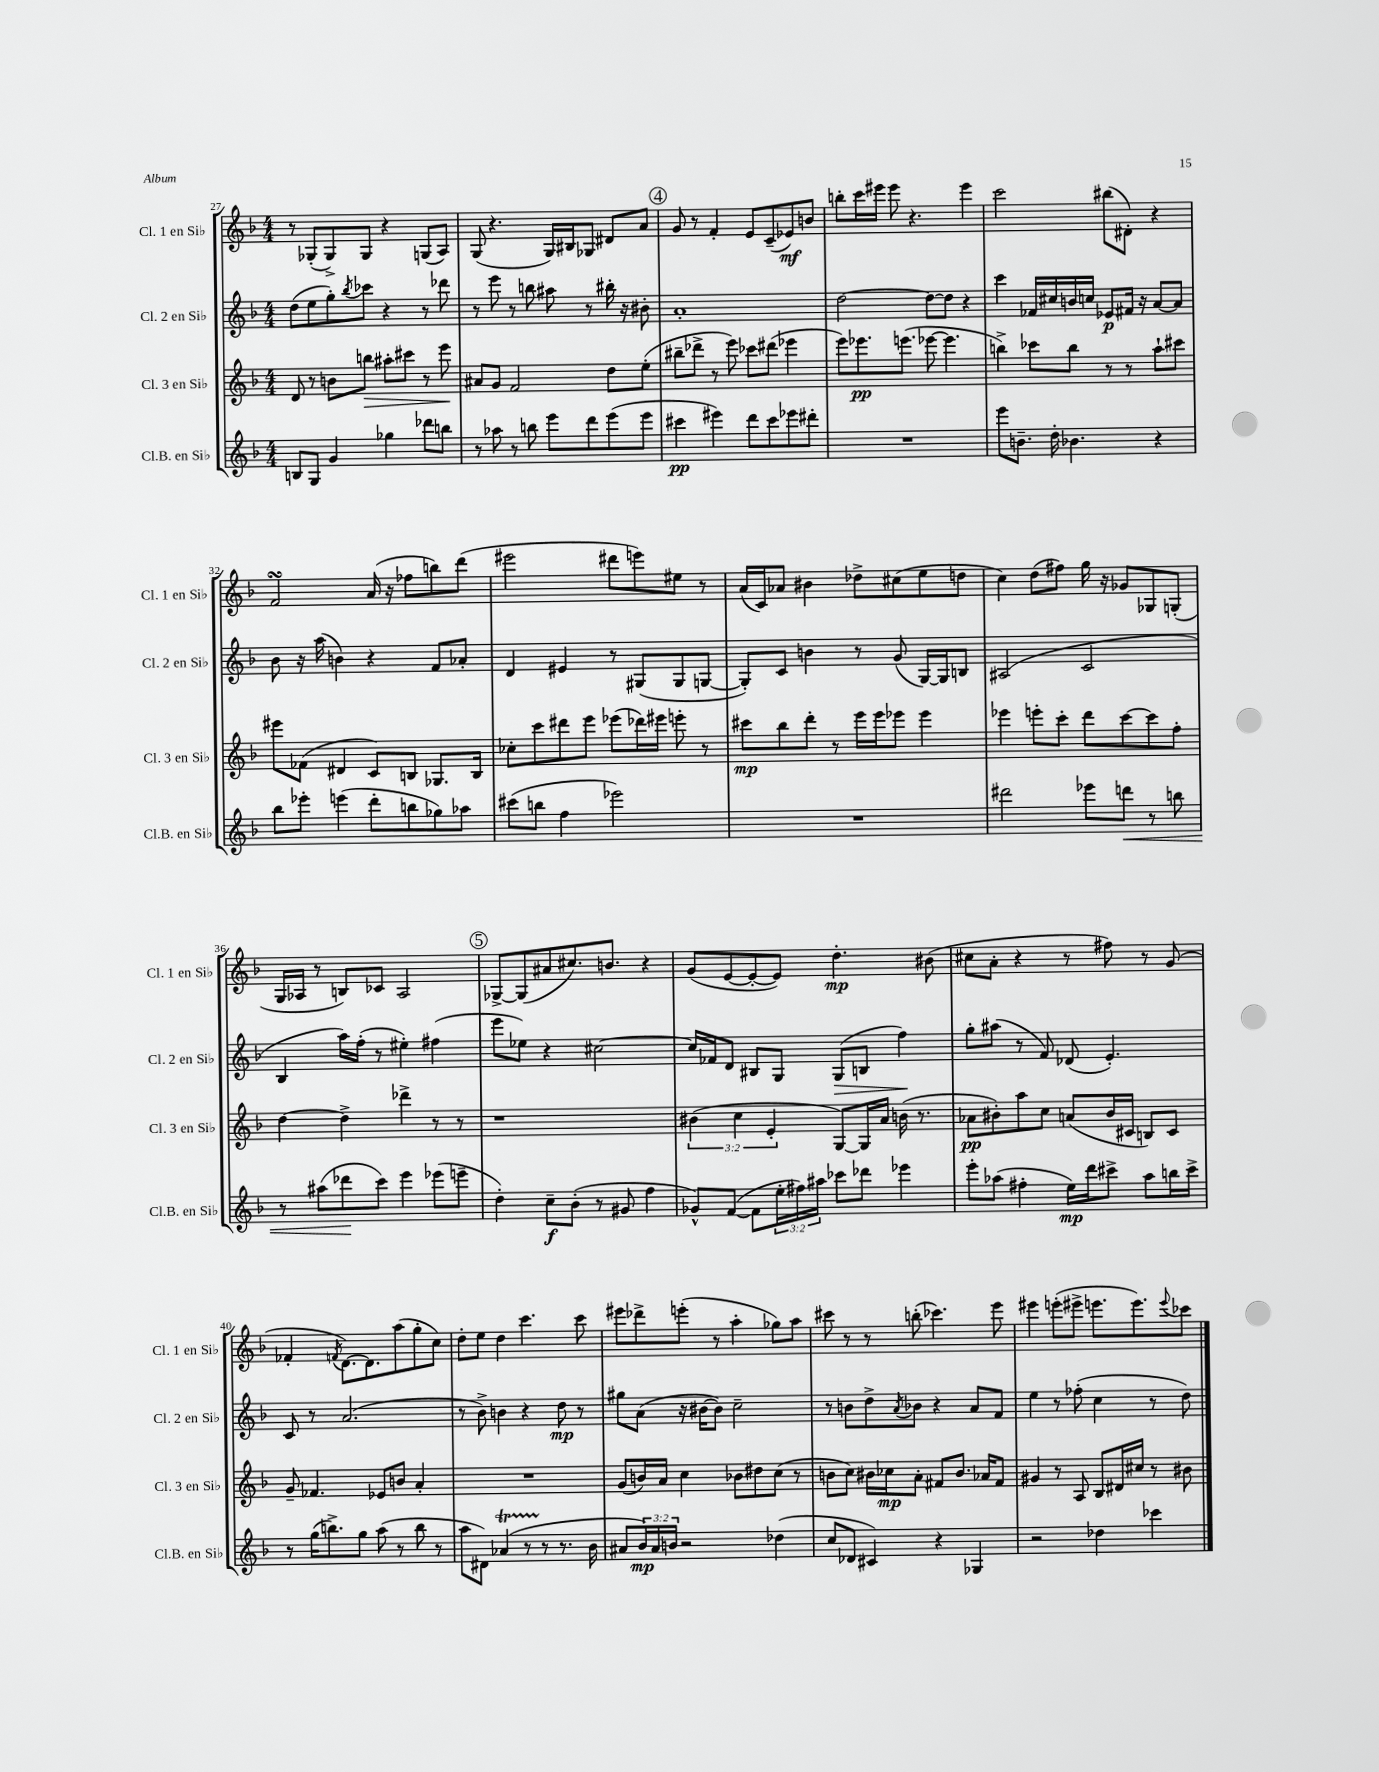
<<
\new StaffGroup <<
\new Staff = "s0" \with { instrumentName = "Cl. 1 en Sib" shortInstrumentName = "Cl. 1 en Sib" } {
    \clef treble \key f \major \numericTimeSignature \time 4/4
    r8 ges8-.( ges8->) ges8 r4 g8( a8) |
    g8( r4. g16) bis16 ges8 dis'8 a'8 |
    \mark \markup { \circle "4" } g'8 r8 f'4-. e'8 c'8--( ees'8\mf) b'8 |
    b''8-. c'''16 eis'''16 eis'''8 r4. eis'''4 |
    c'''2 bis''8( dis'8-.) r4 |
    f'2\turn a'16( r16 fes''8 b''8) d'''8( |
    eis'''2 dis'''8 e'''8) eis''8 r8 |
    a'16( c'16) aes'8 bis'4 des''8-> cis''8( e''8 d''8 |
    c''4) d''8( fis''8) g''16 r16 ges'8 ges8 g8-.( |
    g16 aes16 r8 b8) ces'8 aes2 |
    \mark \markup { \circle "5" } ges8~-> ges8( ais'8 cis''8.) b'8. r4 |
    g'8( e'8~ e'8~-. e'8) d''4.-.\mp bis'8( |
    cis''8 a'8-. r4 r8 fis''8) r8 g'8( |
    fes'4-. \acciaccatura { f'8 } d'8.~) d'8. a''8( g''8-. c''8) |
    d''8-. e''8 d''4 c'''4. c'''8 |
    eis'''8 des'''8-> e'''8-.( r8 a''4-. ges''8) a''8 |
    cis'''8 r8 r8 b''8-.( ces'''4.) e'''8 |
    eis'''4 e'''8-.( eis'''8-> e'''8. e'''8.) \appoggiatura { e'''8 } ces'''8 \bar "|." |
}
\new Staff = "s1" \with { instrumentName = "Cl. 2 en Sib" shortInstrumentName = "Cl. 2 en Sib" } {
    \clef treble \key f \major \numericTimeSignature \time 4/4
    d''8( e''8 g''8-.) \acciaccatura { bes''8 } ces'''8 r4 r8 des'''8 |
    r8 e'''8 r8 b''8 ais''8 r8 bis''16-. r16 bis'8-. |
    \mark \markup { \circle "4" } a'1-. |
    d''2~ d''8~ d''8 r4 |
    c'''4 fes'16 cis''16 b'16 c''16 ees'8\p fis'16 r16 a'8~ a'8 |
    bes'8 r16 a''16( b'4) r4 f'8 aes'8-. |
    d'4 eis'4 r8 gis8( gis8 g8~ |
    g8-.) c'8 b'4 r8 g'8( g16~) g16 b8 |
    ais2( c'2 |
    bes4 a''16) f''16-.( r8 eis''4-.) fis''4( |
    \mark \markup { \circle "5" } e'''8 ees''8) r4 cis''2~ |
    cis''16 fes'16 d'8 bis8 g8 g8\>( b8 f''4\!) |
    g''8-. ais''8( r8 f'8) des'8( e'4.-.) |
    c'8 r8 a'2.( |
    r8 bes'8->) b'4 r4 d''8\mp r8 |
    gis''8 a'8( r16 bis'16~ bis'8) c''2-- |
    r8 b'8 d''8-> \acciaccatura { a'8 } bes'8 r4 a'8 f'8 |
    e''4 r8 fes''8-.( c''4 r8 d''8) \bar "|." |
}
\new Staff = "s2" \with { instrumentName = "Cl. 3 en Sib" shortInstrumentName = "Cl. 3 en Sib" } {
    \clef treble \key f \major \numericTimeSignature \time 4/4 \override Staff.TupletNumber.text = #tuplet-number::calc-fraction-text
    d'8 r8 b'8 b''8\> ais''8-. cis'''8 r8 e'''8\! |
    ais'8 g'8 f'2 d''8 e''8-.( |
    \mark \markup { \circle "4" } bis''8-- des'''8-> r8 e'''8) ces'''8 dis'''8( ees'''4 |
    e'''8) ees'''8.\pp e'''8.( ees'''8~ ees'''4. |
    b''4->) ces'''8 b''8 r8 r8 a''8-! cis'''8 |
    eis'''8 fes'8( dis'4 c'8) b8 ges8. b16 |
    ces''8-. c'''8 dis'''8 e'''8 ees'''8( des'''16) eis'''16 e'''8-. r8 |
    cis'''8\mp bes''8 d'''8-. r8 e'''16 e'''16 ees'''8 ees'''4 |
    ees'''4 e'''8-. c'''8-. d'''8 c'''8~ c'''8 f''8-. |
    d''4~ d''4-> des'''4-> r8 r8 |
    \mark \markup { \circle "5" } r1 |
    \tuplet 3/2 { bis'4( c''4 e'4-. } g8~) g16 a'16 b'16( r8. |
    aes'8\pp bis'8-.) a''8 c''8 a'8( bis'16 cis'16 b8) cis'8 |
    g'8-- fes'4. ees'8 b'8 a'4-. |
    R1 |
    g'8( b'16) a'16 c''4 bes'8 dis''8 c''8( r8 |
    b'8 c''8) bis'16 ces''16\mp a'8-. fis'8 bis'8. aes'16 fis'8 |
    gis'4 r8 a8 bes8 dis'16 cis''16 r8 bis'8 \bar "|." |
}
\new Staff = "s3" \with { instrumentName = "Cl.B. en Sib" shortInstrumentName = "Cl.B. en Sib" } {
    \clef treble \key f \major \numericTimeSignature \time 4/4 \override Staff.TupletNumber.text = #tuplet-number::calc-fraction-text
    b8 g8 g'4 ges''4 des'''8 b''8 |
    r8 aes''8 r8 b''8 e'''8 d'''8 e'''8( e'''8 |
    \mark \markup { \circle "4" } cis'''4\pp eis'''4) d'''8 cis'''8 ees'''8 dis'''8-. |
    R1 |
    e'''8 b'8.-- d''16-. bes'4. r4 |
    bes''8 ees'''8-. e'''4( d'''8-. b''8 ges''8) aes''8 |
    cis'''8( b''8 f''4 ees'''2) |
    R1 |
    dis'''2 ees'''8 d'''8\< r8 b''8 |
    r8 ais''8( des'''8\! c'''8) e'''4 ees'''8( e'''8-- |
    \mark \markup { \circle "5" } d''4-.) c''8--\f bes'8-.( r8 gis'8 f''4 |
    ges'8-^) f'8~( f'8 \tuplet 3/2 { e''16-. fis''16) ais''16 } ces'''8 des'''8 ees'''4 |
    e'''8-. aes''8( fis''4-. e''16\mp) d'''16 cis'''8-> aes''8 b''16 cis'''16-> |
    r8 g''16( b''8.->) g''8 a''8( r8 b''8 r8 |
    a''8 dis'8) aes'4\startTrillSpan( r8 r8\stopTrillSpan r8. bes'16 |
    ais'8 \tuplet 3/2 { bes'16\mp) ais'16 b'16 } r2 des''4( |
    c''8 des'8 cis'4) r4 ges4 |
    r2 des''4 ces'''4 \bar "|." |
}
>>
>>
\layout { \context { \Score currentBarNumber = #27 } }
